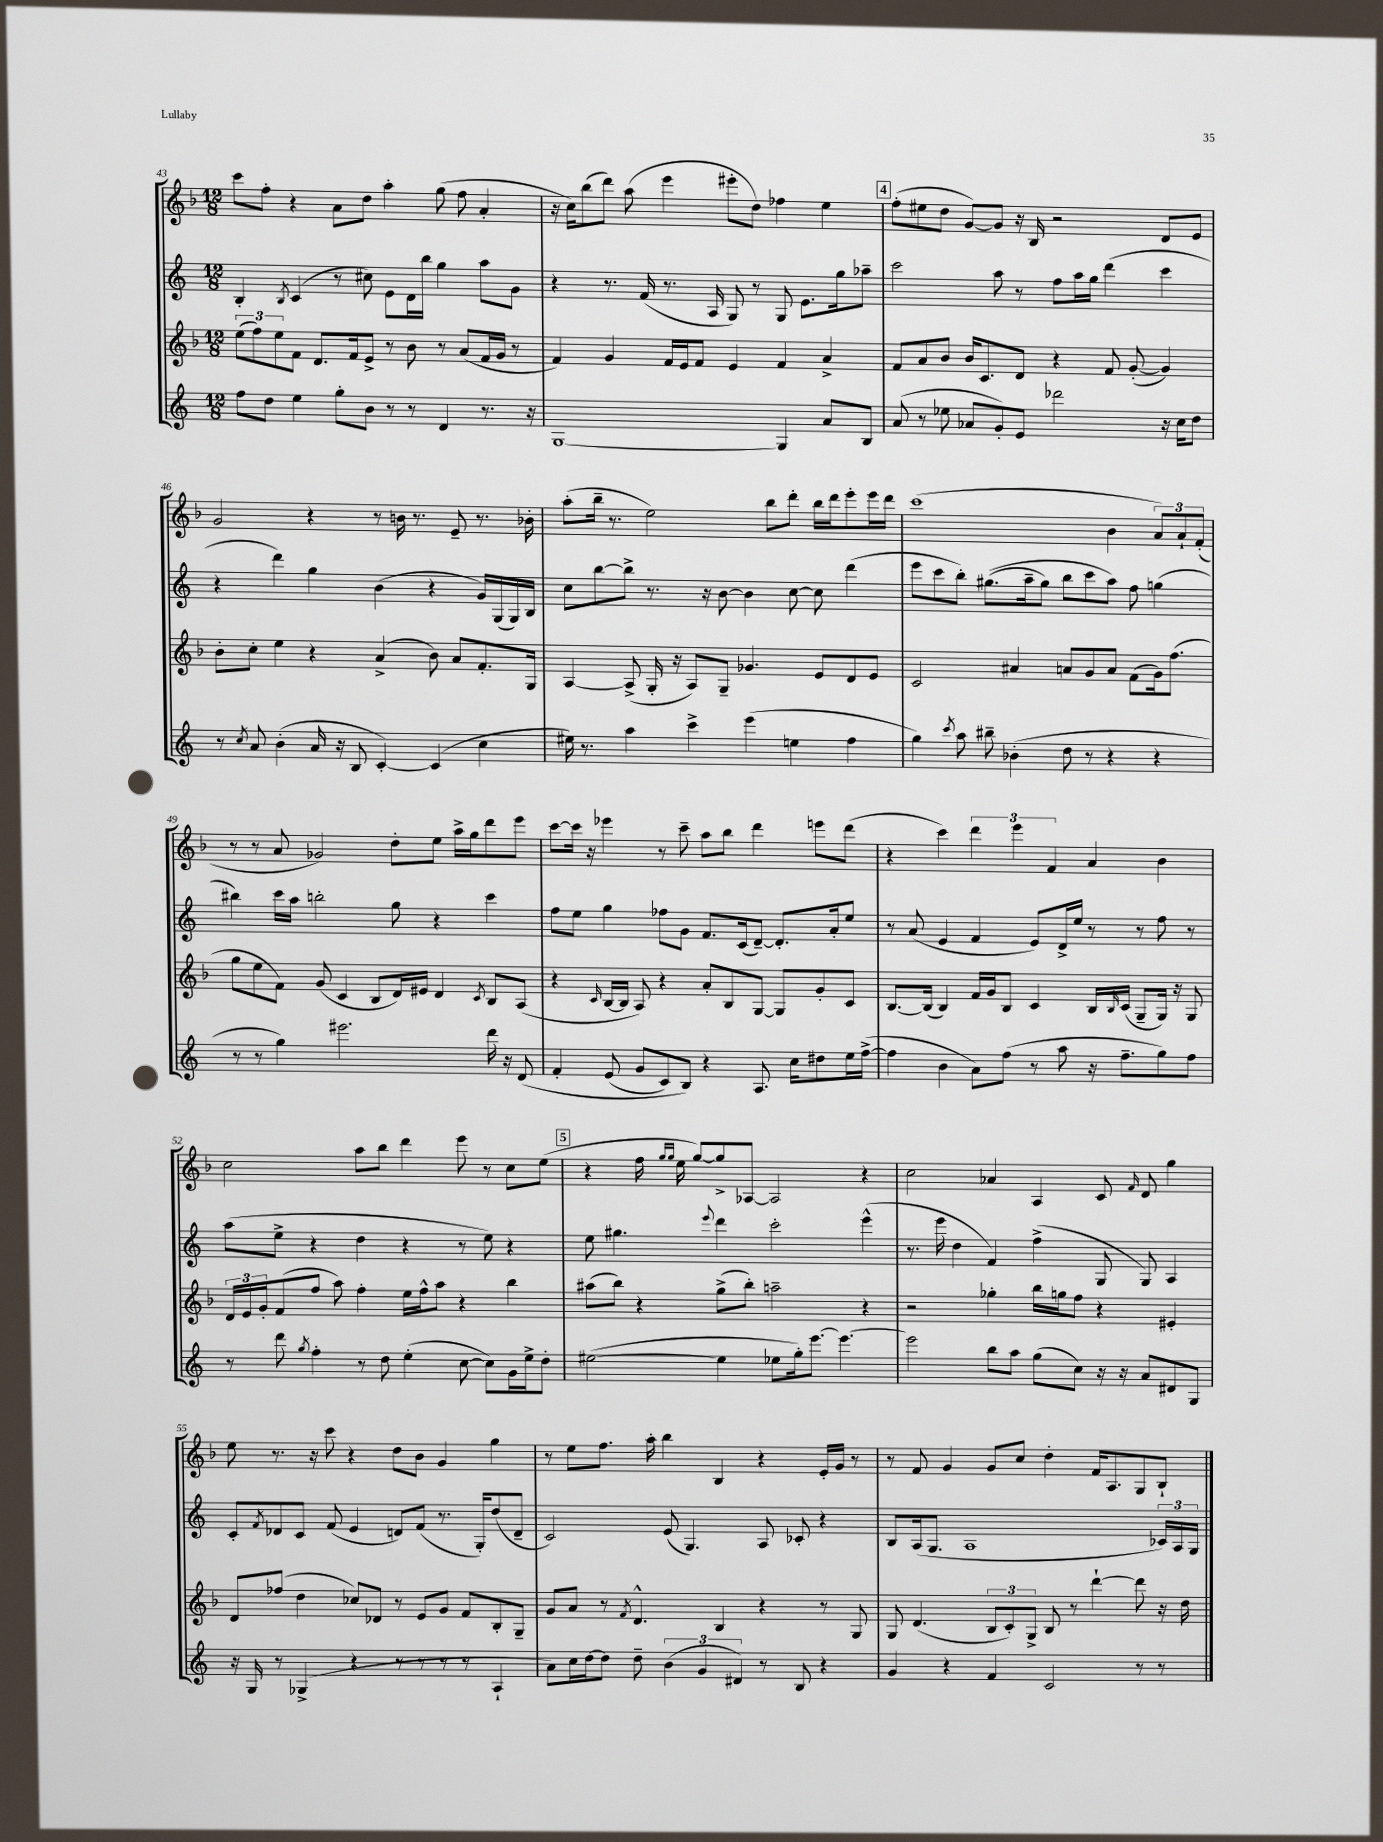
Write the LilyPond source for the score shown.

<<
\new StaffGroup <<
\new Staff = "s0" {
    \clef treble \key f \major \numericTimeSignature \time 12/8
    c'''8 f''8-. r4 a'8 d''8 a''4-. g''8( f''8 a'4-. |
    r16 c''16) bes''8( d'''8) a''8( e'''4 eis'''8-. d''8) fes''4 e''4 |
    \mark \markup { \box "4" } f''8-.( eis''8 d''8 g'8~) g'8 r16 bes16 r2 d'8 e'8 |
    g'2 r4 r8 b'16 r8. e'8-- r8. bes'16-. |
    a''8-.( bes''16-- r8. e''2) bes''8 d'''8-. bes''16 d'''16 e'''8-. e'''16 d'''16 |
    c'''1( bes'4 \tuplet 3/2 { a'8) a'8-! f'8-.( } |
    r8 r8 a'8 ges'2) d''8-. e''8 a''16-> g''16 d'''8 e'''8 |
    c'''8~ c'''16 r16 ees'''4 r8 c'''8-- a''8 bes''8 d'''4 e'''8 d'''8( |
    r4 c'''4) \tuplet 3/2 { d'''4 e'''4 f'4 } a'4 bes'4 |
    c''2 a''8 bes''8 d'''4 e'''8 r8 c''8 e''8( |
    \mark \markup { \box "5" } r4 f''16 \grace { g''16 g''16 } e''16 g''8~) g''8-> aes8~ aes2 r4 |
    c''2 aes'4 a4 c'8 \grace { f'16 } d'8 g''4 |
    e''8 r8. r16 c'''8 r4 d''8 bes'8 g'4 g''4 |
    r8 e''8 f''8. a''16-. bes''4 bes4 r4 e'16-. g'16 r8 |
    r8 f'8 g'4 g'8 c''8 d''4-. f'16 a8. g8 bes8-! \bar "|." |
}
\new Staff = "s1" {
    \clef treble \key c \major \numericTimeSignature \time 12/8
    b4-. \acciaccatura { b8 } c'4( r8 cis''8) e'8 d'16 b''16 g''4 a''8 g'8 |
    r4 r8. f'16( r8. a16 g8) r8 g8 e'8. g''16 aes''8-- |
    \mark \markup { \box "4" } c'''2 a''8 r8 f''8 a''16 g''16 d'''4( c'''4 |
    r4 d'''4) g''4 b'4( r4 g'16) g16( g16) b16 |
    c''8 b''8~ b''8-> r8. r16 b'8~ b'4 c''8~ c''8 d'''4( |
    e'''8 c'''8 b''8-.) gis''8.(\( a''16-- gis''8) b''8 c'''8 a''8\) f''8 g''4( |
    bis''4) c'''16 a''16 b''2-. g''8 r4 c'''4 |
    f''8 e''8 g''4 fes''8 g'8 f'8. c'16( d'8~--) d'8.-. a'16-. e''8 |
    r8 a'8( e'4 f'4 e'8) d'16-> e''16 r8 r8 f''8 r8 |
    a''8( e''8-> r4 d''4 r4 r8 e''8) r4 |
    \mark \markup { \box "5" } e''8 gis''4. \appoggiatura { e'''8 } d'''4 c'''2-. e'''4-^( |
    r8. e'''16 d''4 f'4) f''4->( g8 g8) a4 |
    c'8-. \acciaccatura { f'8 } des'8 c'8 f'8( e'4 d'8) f'8( r8. g16-.) d''8( d'8-- |
    c'2) e'8( g4.) a8 ces'8-. r4 |
    b8 a16( g8. a1 \tuplet 3/2 { ces'16) a16 g16 } \bar "|." |
}
\new Staff = "s2" {
    \clef treble \key f \major \numericTimeSignature \time 12/8
    \tuplet 3/2 { e''8( f''8) e''8 } f'8 d'8. f'16 e'8-> r8 bes'8 r8 a'8( f'16 g'16 r8 |
    f'4) g'4 f'16 e'16 f'8 e'4 f'4 a'4-> |
    \mark \markup { \box "4" } f'8 a'8 bes'8 bes'16 c'8. d'8 r4 f'8 g'8~-.( g'4) |
    bes'8-. c''8-. e''4 r4 a'4->( bes'8) a'8 f'8.-. g16 |
    a4~ a8->( g16-. r16 a8) g8-- ges'4. e'8 d'8 e'8 |
    c'2 ais'4 a'8 g'8 a'8 f'8( g'16) f''8.( |
    g''8 e''8 f'8) g'8( c'4 bes8 d'16) eis'16 d'4 \acciaccatura { c'8 } bes8 a8( |
    r4 \grace { c'16 } bes16~ bes16 a8) r4 a'8-. bes8 g8~ g8 g'8-. c'8 |
    bes8.~ bes16( bes4) f'16 g'16 bes8 c'4 bes16 \grace { bes16 } c'16( g8-- g16) r16 g8 |
    \tuplet 3/2 { d'16 e'16 g'16-. } f'8( f''8 a''8) f''4-. e''16 f''16-^ a''8 r4 bes''4 |
    \mark \markup { \box "5" } ais''8( bes''8) r4 g''8->( bes''8-.) a''2-- r4 |
    r2 ges''4-. bes''16 g''16 f''8 r4 eis'4-. |
    d'8 fes''8( d''4 ces''8) des'8 r8 e'8 g'8 f'8 bes8-. g8-- |
    g'8 a'8 r8 \acciaccatura { f'8 } d'4.-^ bes4 r4 r8 g8 |
    g8 d'4.( \tuplet 3/2 { bes8 c'8-.) g8-> } bes8 r8 d'''4~-! d'''8 r16 d''16 \bar "|." |
}
\new Staff = "s3" {
    \clef treble \key c \major \numericTimeSignature \time 12/8
    f''8 d''8 e''4 g''8-. b'8 r8 r8 d'4 r8. r16 |
    g1~ g4 a'8 b8 |
    \mark \markup { \box "4" } a'8( r8 ees''8 aes'8 g'8-.) e'8 des'''2 r16 c''16 d''8 |
    r8 \acciaccatura { c''8 } a'8 b'4-.( a'16 r16 b8 c'4~-.) c'4( c''4 |
    eis''16) r8. a''4 c'''4-> e'''4( e''4 f''4 |
    g''4) \acciaccatura { c'''8 } a''8 bis''8-- bes'4-.( d''8 r8 r4 r4 |
    r8 r8 g''4) eis'''2. d'''16 r16 d'8\( |
    f'4-. e'8( g'8 c'8) b8\) r4 a8. c''16 dis''8 e''16 f''16~->( |
    f''4 b'4 a'8) f''8( r8 a''8 r16 f''8.-- g''8) f''8 |
    r8 d'''8 \acciaccatura { g''8 } f''4-. r8 d''8 e''4-.( c''8~ c''8) g'16 e''16-> d''8-. |
    \mark \markup { \box "5" } eis''2~( eis''4 ees''8 g''16-.) e'''8.~ e'''4.~ |
    e'''2 b''8 a''8 g''8( c''8) r16 r16 a'8 dis'8 g8 |
    r16 g16 r8 ges4->( r4 r8 r8 r8 r8 a4-! |
    a'8) c''16 d''16~ d''8 d''8-- \tuplet 3/2 { b'4( g'4 dis'4) } r8 b8 r4 |
    g'4 r4 f'4 c'2 r8 r8 \bar "|." |
}
>>
>>
\layout { \context { \Score currentBarNumber = #43 } }
